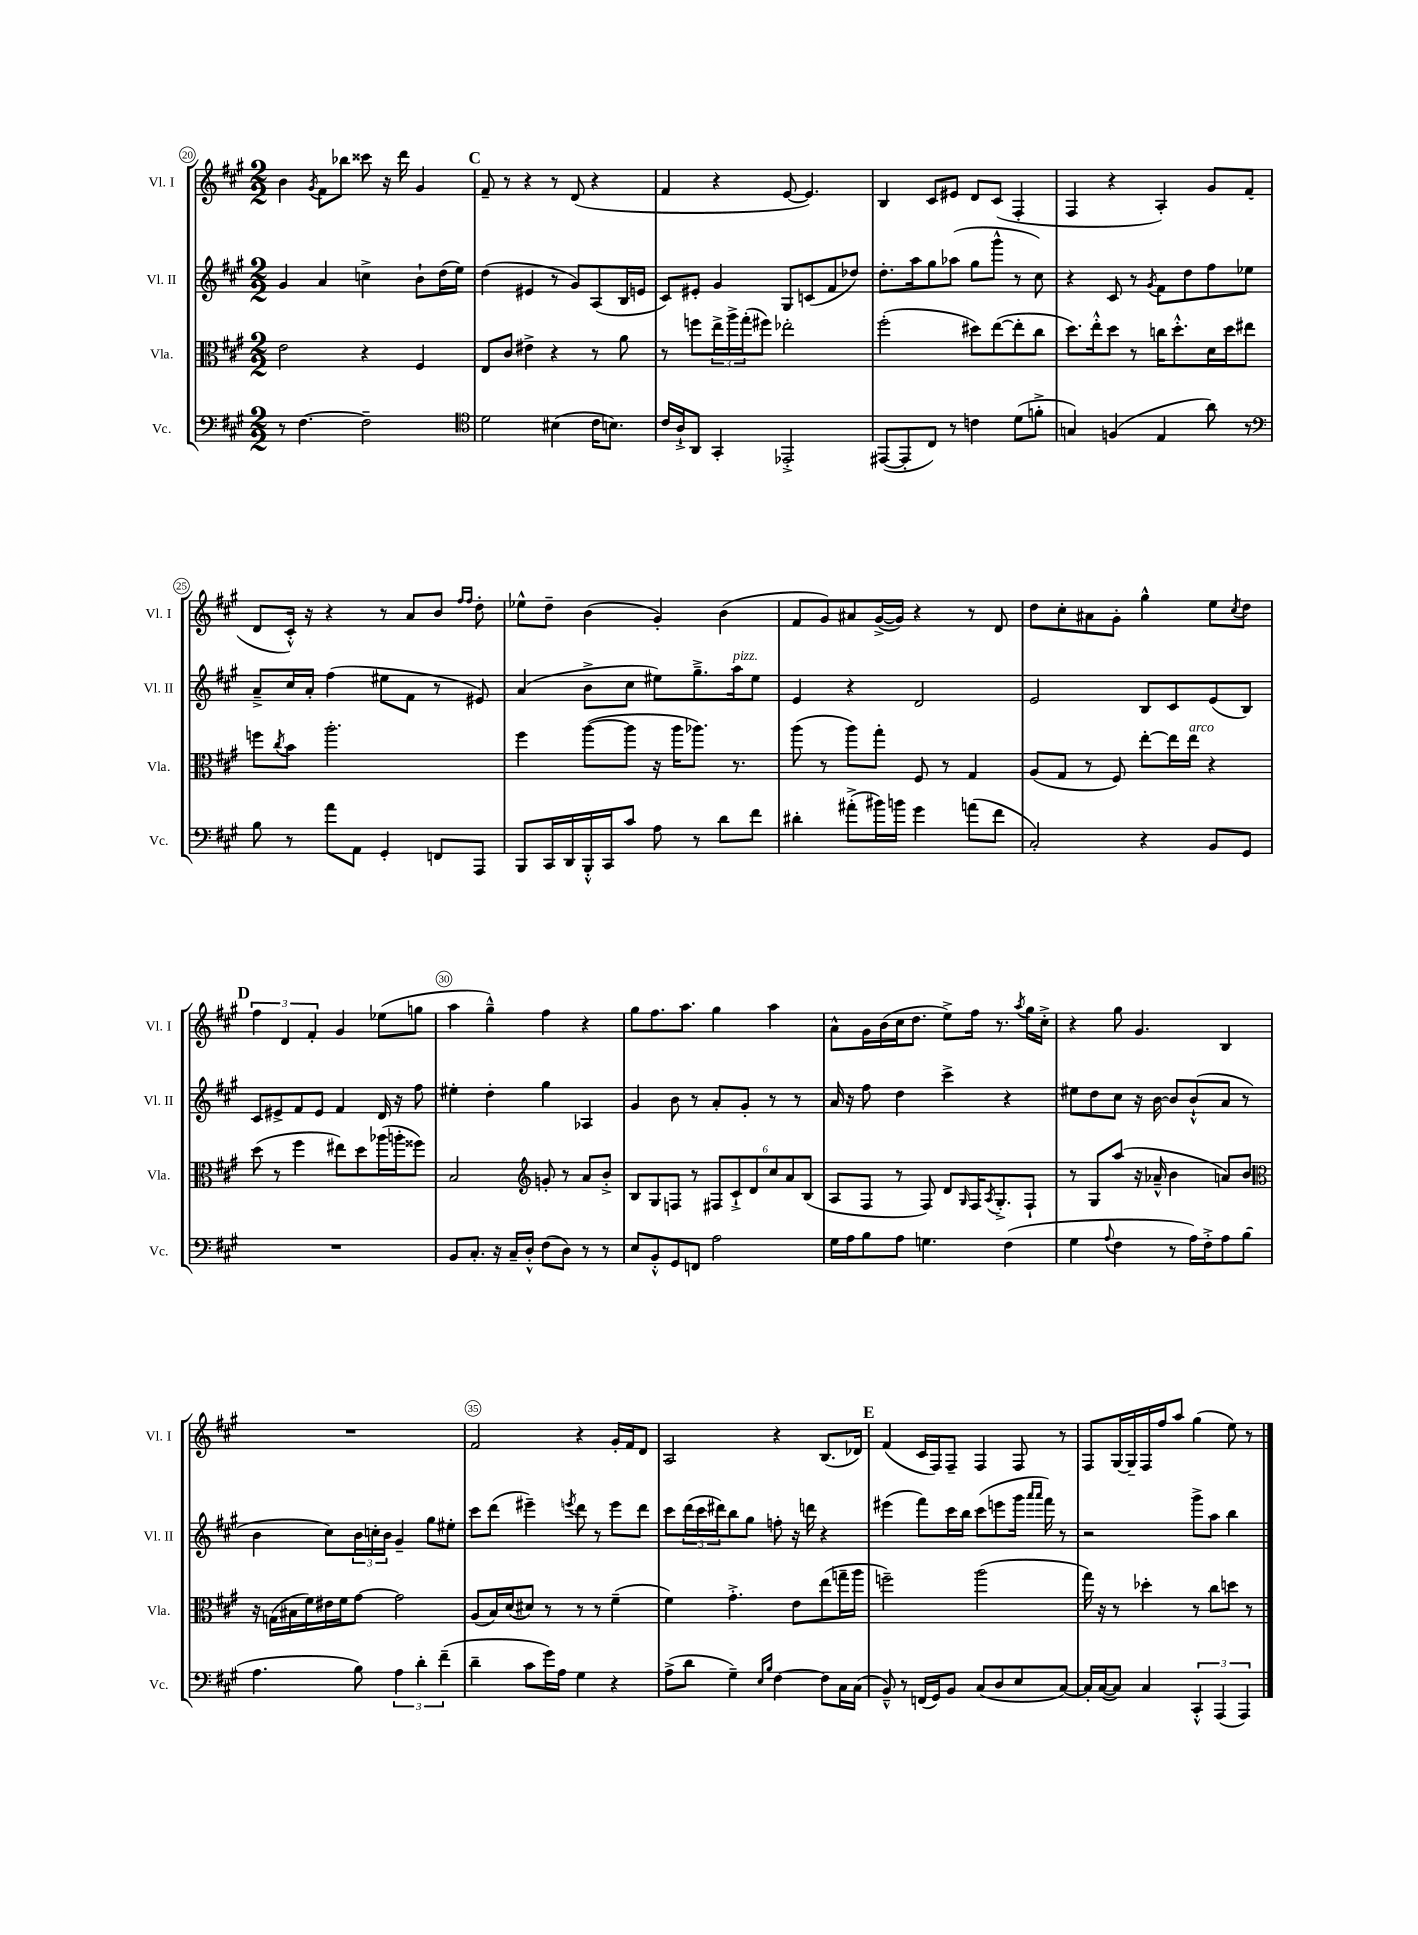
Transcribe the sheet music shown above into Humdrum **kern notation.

**kern	**kern	**kern	**kern
*part4	*part3	*part2	*part1
*staff4	*staff3	*staff2	*staff1
*I"Vc.	*I"Vla.	*I"Vl. II	*I"Vl. I
*I'Vc.	*I'Vla.	*I'Vl. II	*I'Vl. I
*clefF4	*clefC3	*clefG2	*clefG2
*k[f#c#g#]	*k[f#c#g#]	*k[f#c#g#]	*k[f#c#g#]
*M2/2	*M2/2	*M2/2	*M2/2
=20	=20	=20	=20
8r	2e\	4g#/	4b\
[4.F#\	.	.	.
.	.	.	8qg#/
.	.	4a/	8f#\L
.	.	.	8bb-X\J
2F#~\]	4r	4ccn^\	8ccc##X\
.	.	.	16r
.	.	.	16ddd\
.	4F#/	8b`\L	4g#/
.	.	(16dd\L	.
.	.	16ee\JJ)	.
!!LO:REH:place=s1:t=C
=21	=21	=21	=21
*clefC4	*	*	*
2d\	8E/L	(4dd\	8f#~/
.	8c#/J	.	8r
.	4e#X^\	4e#X/	4r
(4B#X\	4r	8r	8r
.	.	8g#/L)	(8d/
16c#\KL	8r	(8A/	4r
8.Bn\J)	.	.	.
.	8a\	16B/L	.
.	.	16en/JJ	.
=22	=22	=22	=22
16c#/LL	8r	8c#/L)	4f#/
16A`^/J	.	.	.
8AA/J	8ffn\L	8e#X'/J	.
4GG#'/	24ee^\L	4g#/	4r
.	24aa^\	.	.
.	(24gg#'\J	.	.
.	8ff#X\J)	.	.
2EE-X'^/	2ee-X'\	8G#/L	[8e/
.	.	(8cn/	4.e/])
.	.	8f#/	.
.	.	8dd-X/J)	.
=23	=23	=23	=23
([8EE#X/L	(2ff#'\	8.dd'\L	4B/
8EE#'/]	.	.	.
.	.	16aa\k	.
8C#/J)	.	8gg#\	8c#/L
8r	.	(8aa-X\J	8e#X/J
4cn\	8dd#X\L)	8gg#\L	8d/L
.	([8ee\	8ggg#^^\J	(8c#/J
(8d\L	8ee'\]	8r	4F#'/
8fn'^\J	8cc#\J	8cc#\)	.
=24	=24	=24	=24
4Gn/)	8.dd\L)	4r	4F#/
.	16ee'^^\k	.	.
(4Fn/	8dd\J	8c#/	4r
.	8r	8r	.
.	.	8qg#/	.
4E/	16ccn\KL	8f#\L	4A'/)
.	8.dd'^^\	.	.
.	.	8dd\	.
8a\)	16d\L	8ff#\	8g#/L
.	16dd\J	.	.
8r	8ee#X\J	8ee-X\J	(8f#/J
!!LO:LB:g=z
=25	=25	=25	=25
*clefF4	*	*	*
8B\	8ffn\L	8a~^/L	8d/L
.	8qcc#/	.	.
8r	8b\J	16cc#/L	16c#'^^/Jk)
.	.	16a'/JJ	16r
8a\L	2.aa'\	(4ff#\	4r
8AA\J	.	.	.
4GG#'/	.	8ee#X\L	8r
.	.	8f#\J	8a/L
8FFn/L	.	8r	8b/J
.	.	.	16qqff#/LL
.	.	.	16qqff#/JJ
8AAA/J	.	8e#X/)	8dd'\
=26	=26	=26	=26
8BBB/L	4ff#\	(4a/	8ee-X^^\L
16CC#/L	.	.	8dd~\J
16DD/	.	.	.
16BBB'^^/	([8aa\L	8b^\L	(4b\
16CC#/J	.	.	.
8c#/J	8aa\J]	8cc#\J	.
8A\	16r	8ee#X\L)	4g#'/)
.	16aa\KL	.	.
8r	8.aa-X\J)	8.gg#~^\	.
8d\L	.	.	(4b\
!	!	!LO:TX:a:i:t=pizz.	!
.	8.r	16aa\k	.
8f#\J	.	8ee#\J	.
=27	=27	=27	=27
4d#X'\	(8aa\	4e/	8f#/L
.	8r	.	8g#/)
(8a#X'^\L	8aa\L)	4r	8a#X/
16b#X\L)	8gg#'\J	.	([16g#^/L
16bn\JJ	.	.	16g#/JJ])
4g#\	8F#/	2d/	4r
.	8r	.	.
(8an\L	4G#/	.	8r
8f#\J	.	.	8d/
=28	=28	=28	=28
2C#'/)	(8A/L	2e/	8dd\L
.	8G#/J	.	8cc#'\
.	8r	.	8a#X\
.	8F#/)	.	8g#'\J
4r	[8ee'\L	8B/L	4gg#^^\
.	16ee\L]	8c#/	.
!	!LO:TX:a:i:t=arco	!	!
.	16ee\JJ	.	.
8BB/L	4r	(8e/	8ee\L
.	.	.	8qcc#/
8GG#/J	.	8B/J)	8dd\J
!!LO:LB:g=z
!!LO:REH:place=s1:t=D
=29	=29	=29	=29
1r	(8dd\	8c#/L	6ff#\
.	8r	8e#X^/	.
.	.	.	6d/
.	4ff#\	8f#/	.
.	.	.	6f#'/
.	.	8e#/J	.
.	8ee#X\L)	4f#/	4g#/
.	8dd\	.	.
.	(16aa-X\L	16d/	(8ee-X\L
.	16aan'\J	16r	.
.	8ff##X\J)	8ff#\	8ggn\J
=30	=30	=30	=30
8BB/L	2B/	4ee#X'\	4aa\
8.C#'/J	.	.	.
.	.	4dd'\	4gg#~^^\)
16r	.	.	.
16C#~/LL	.	.	.
16D'^^/JJ	.	.	.
*	*clefG2	*	*
(8F#\L	8gn'/	4gg#\	4ff#\
8D\J)	8r	.	.
8r	8a/L	4A-X/	4r
8r	8b'^/J	.	.
=31	=31	=31	=31
8E/L	8B/L	4g#/	8gg#\L
8BB'^^/	8G#/	.	8.ff#\
8GG#/	8Fn/J	8b\	.
.	.	.	8.aa\J
8FFn/J	8r	8r	.
2A\	12F#X/L	8a'/L	4gg#\
.	12c#`^/	.	.
.	.	8g#'/J	.
.	12d/	.	.
.	12cc#/	8r	4aa\
.	12a/	.	.
.	.	8r	.
.	(12B/J	.	.
=32	=32	=32	=32
16G#\LL	8A/L	16a/	8a^^\L
16A\J	.	16r	.
8B\	8F#/J	8ff#\	16g#\L
.	.	.	(16b\
8A\J	8r	4dd\	16cc#\J
.	.	.	8.dd\J
4.Gn\	8F#/)	.	.
.	8d/L	4ccc#^\	8ee^\L)
.	16qqG#/	.	.
.	16F#/K	.	16ff#\Jk
.	8qA/	.	.
.	8.G#'^/	.	8.r
(4F#\	.	4r	.
.	.	.	8qaa/
.	8F#`/J	.	16gg#\LL
.	.	.	16cc#'^\JJ
=33	=33	=33	=33
4G#\	8r	8ee#X\L	4r
.	8G#/L	8dd\	.
8qqA/	.	.	.
4F#\	(8aa/J	8cc#\J	8gg#\
.	16r	16r	4.g#/
.	16a-X~^^/	[16b\	.
8r	4b\	8b/L]	.
16A\LL)	.	(8b`^^/	.
16F#'^\J	.	.	.
8A\	8an/L)	8a/J	4B/
(8B\J	8b/J	8r	.
!!LO:LB:g=z
=34	=34	=34	=34
*	*clefC3	*	*
4.A\	16r	4b\	1r
.	(16Gn\LL	.	.
.	16B#X\	.	.
.	16f#\)	.	.
.	16e#X\	8cc#\L)	.
.	16f#\J	.	.
8B\)	[8g#\J	24b\L	.
.	.	24ccn'\	.
.	.	24b\JJ	.
6A\	2g#\]	4g#~/	.
6d'\	.	.	.
.	.	8gg#\L	.
(6f#~\	.	.	.
.	.	8ee#X'\J	.
=35	=35	=35	=35
4d~\	(8A/L	8ccc#\L	2f#/
.	16B/L)	(8ddd\J	.
.	(16d/J	.	.
8c#\L	8d#X/J)	4eee#X~\)	.
16g#\L)	8r	.	.
16A\JJ	.	.	.
.	.	8qeeen/	.
4G#\	8r	8ddd\	4r
.	8r	8r	.
4r	(4f#~\	8eee\L	16g#'/LL
.	.	.	16f#/J
.	.	8ddd\J	8d/J
=36	=36	=36	=36
(8A^\L	4f#\)	8ccc#\L	2A/
8d\J	.	(24ddd\L	.
.	.	24ccc#\	.
.	.	24ddd#X\J)	.
4G#~\)	4.g#'^\	8bb\	.
.	.	8gg#\J	.
16qqE/LL	.	.	.
16qqB/JJ	.	.	.
[4F#\	.	8ffn'\	4r
.	8e\L	16r	.
.	.	16dddn\	.
8F#\L]	(8ee\	4r	(8.B/L
16C#\L	16ggn~\L	.	.
(16C#\JJ	16aa\JJ	.	16d-X/Jk)
!!LO:REH:place=s1:t=E
=37	=37	=37	=37
8BB~^^/)	2ffn~\)	(4eee#X\	(4f#/
8r	.	.	.
(16FFn/LL	.	8fff#\L)	16c#/LL
16GG#/J)	.	.	16F#/J)
8BB/J	.	16ccc#\L	8F#~/J
.	.	16bb\JJ	.
(8C#/L	(2aa\	(8ccc#\L	4F#/
8D/	.	8eeen\	.
8E/	.	16ggg#\Jk	8F#/
.	.	16qqaaa/LL	.
.	.	16qqaaa/JJ	.
.	.	16fff#\)	.
[8C#/J)	.	8r	8r
=38	=38	=38	=38
16C#'/LL]	16gg#\)	2r	8F#/L
([16C#/J	16r	.	.
8C#/J])	8r	.	[16G#/L
.	.	.	16G#~/]
4C#/	4dd-X'\	.	16F#/
.	.	.	16ff#/J
.	.	.	8aa/J
6CC#'^^/	8r	8ggg#^\L	(4gg#\
.	8cc#\L	8aa\J	.
(6AAA/	.	.	.
.	8ddn\J	4bb\	8ee\)
6AAA/)	.	.	.
.	8r	.	8r
==	==	==	==
*-	*-	*-	*-
